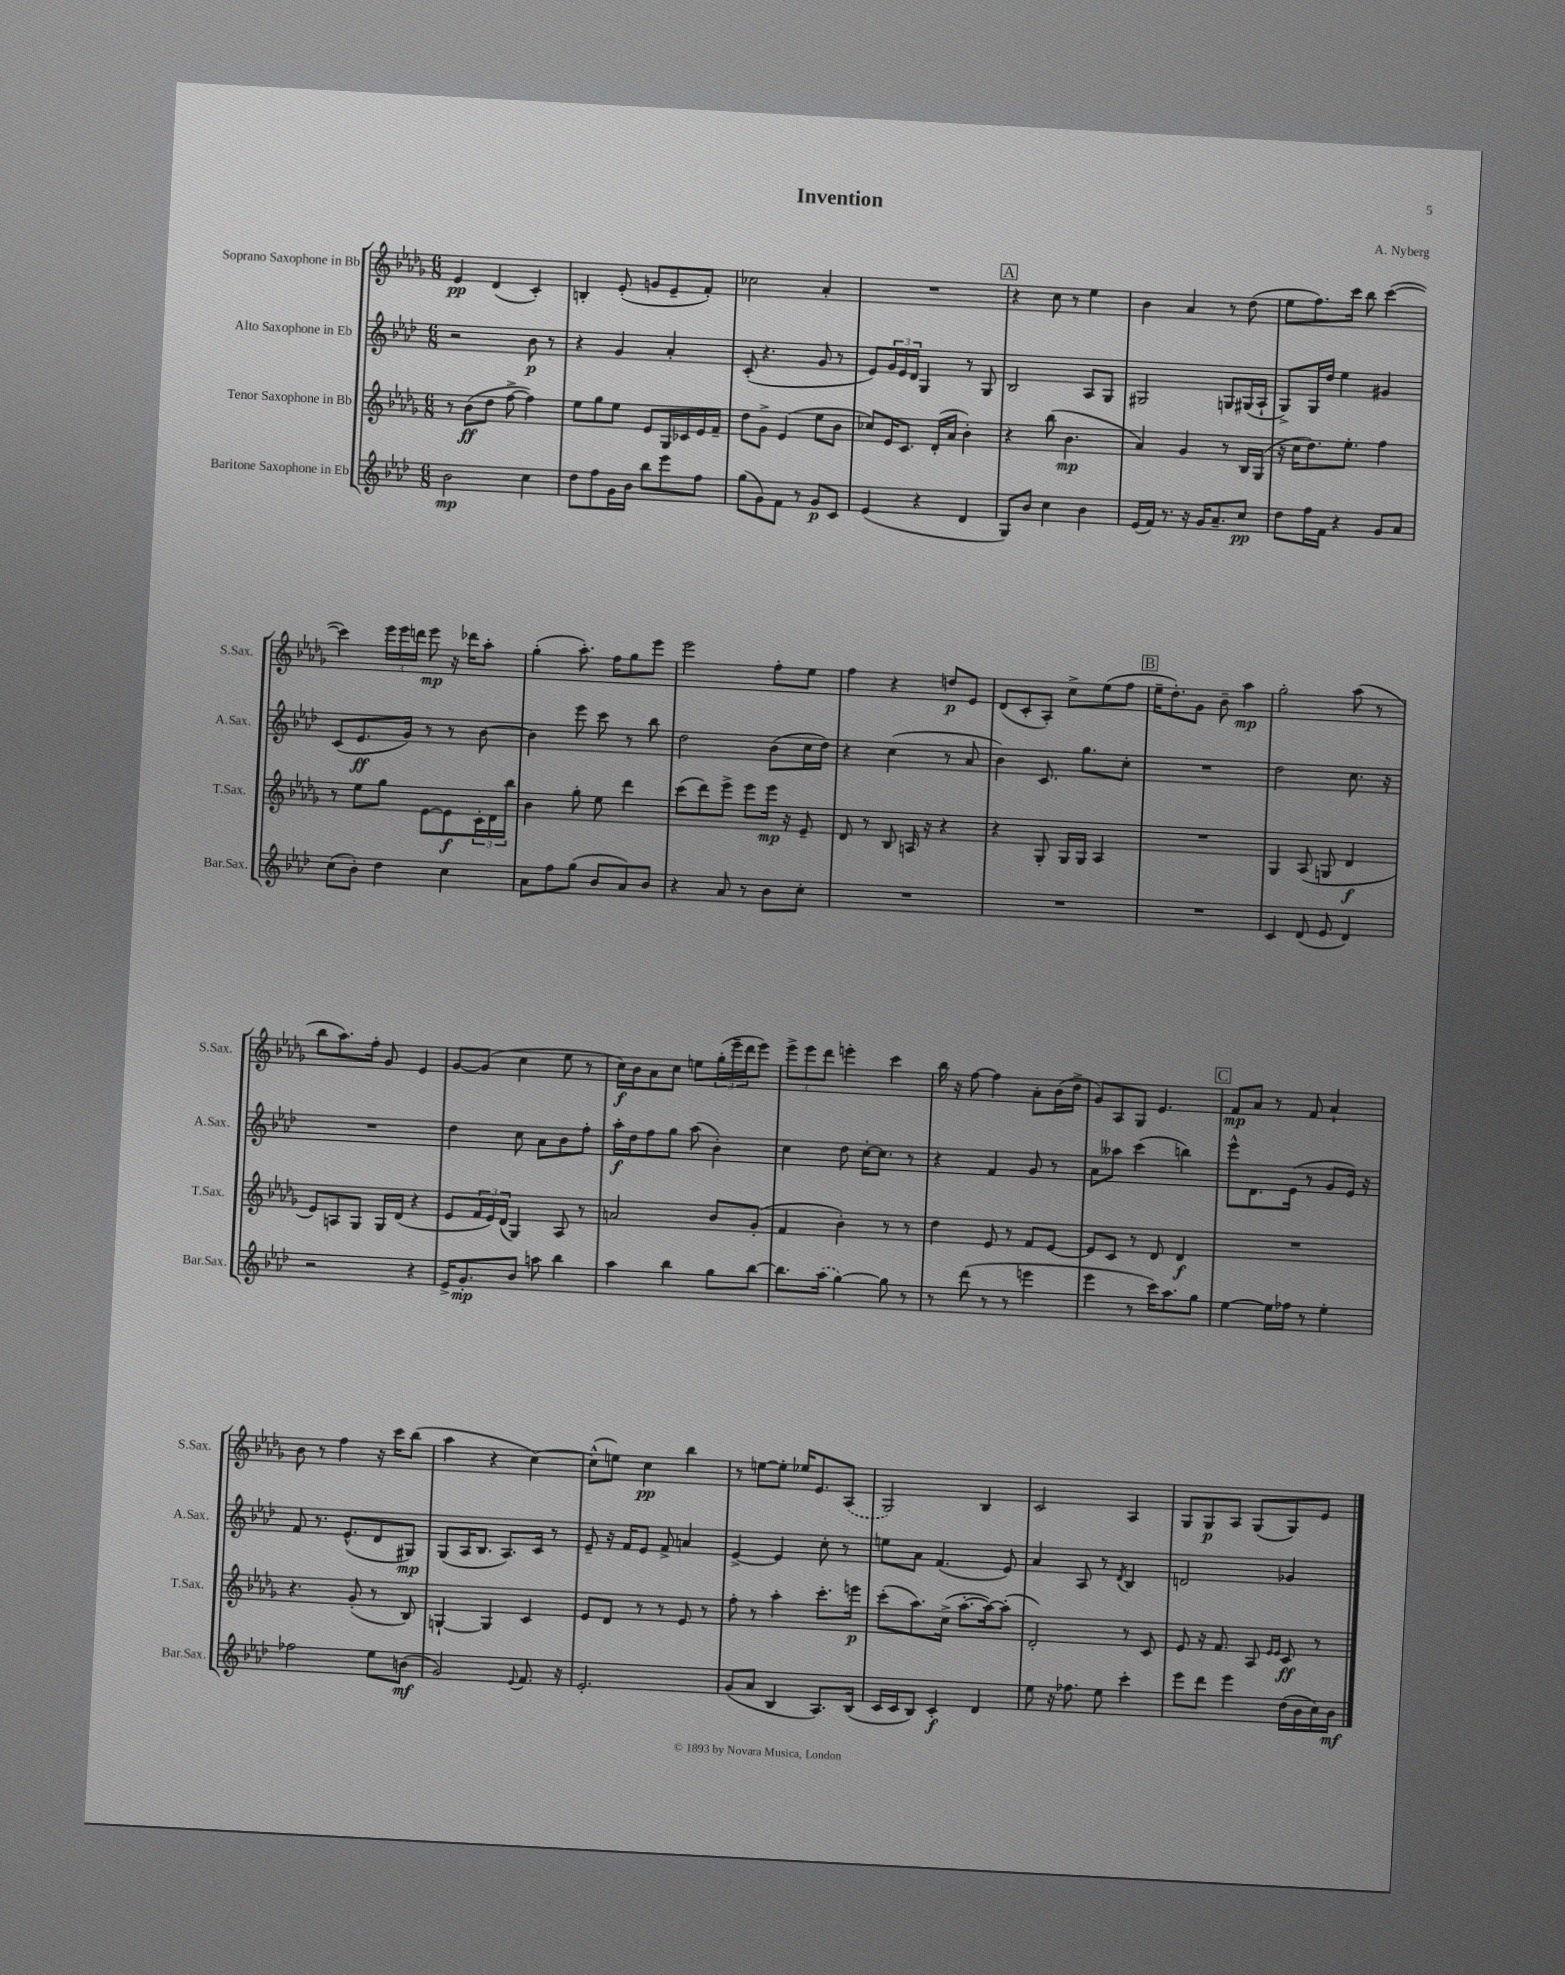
\header { title = "Invention" composer = "A. Nyberg" }
<<
\new StaffGroup <<
\new Staff = "s0" \with { instrumentName = "Soprano Saxophone in Bb" shortInstrumentName = "S.Sax." } {
    \clef treble \key des \major \numericTimeSignature \time 6/8
    ees'4\pp des'4( c'4-.) |
    b4-. ees'8-.( g'8 ees'8-- f'8-.) |
    ces''2 aes'4-. |
    R2. |
    \mark \markup { \box "A" } r4 c''8 r8 ees''4 |
    bes'4 aes'4 r8 des''8( |
    ees''8 f''8.) c'''16 bes''8 c'''4~( |
    c'''4) \tuplet 3/2 { ees'''16 ees'''16 d'''16 } ees'''8\mp r16 des'''16 aes''8-. |
    ges''4-.( aes''8.-.) f''16 ges''8 ees'''8 |
    ees'''2 f''8-. ees''8 |
    f''4 r4 d''8\p ees'8 |
    des'8( c'8-. aes8-.) c''8-> ees''8( f''8 |
    \mark \markup { \box "B" } ees''16-- des''8.-.) ges'8 bes'8-- aes''4\mp |
    ges''2-. aes''8( r8 |
    bes''8 aes''8.) f''16-. ges'8 ees'4 |
    ges'8~ ges'8( c''4 ees''8 r8 |
    c''16\f) bes'16 aes'8 c''8 e''8 \tuplet 3/2 { ges''16-.( ees'''16-- des'''16 } ees'''8) |
    \tuplet 3/2 { ees'''8-> ees'''8 des'''8 } e'''4-. c'''4 |
    bes''16 r16 f''8~ f''4 aes'8-. bes'16( des''16-> |
    ges'8) aes8 ges8 ees'4. |
    \mark \markup { \box "C" } f'8\mp aes'8 r8 f'8 aes'4-! |
    bes'8 r8 f''4 r16 c'''16 bes''8( |
    aes''4 r4 c''4~) |
    c''8-^( e''8) c''4\pp bes''4 |
    r8 e''8~ e''8-. ees''16 ees'8. \once \slurDashed aes8( |
    ges2) bes4 |
    c'2 aes4 |
    ges8 ges8\p aes8 ges8( ges8) ees'8 \bar "|." |
}
\new Staff = "s1" \with { instrumentName = "Alto Saxophone in Eb" shortInstrumentName = "A.Sax." } {
    \clef treble \key aes \major \numericTimeSignature \time 6/8
    r2 bes'8\p r8 |
    r4 g'4 aes'4-. |
    c'8-.( r4. g'8 r8 |
    ees'8) \tuplet 3/2 { g'16 ees'16 des'16 } g4 r8 g8 |
    \mark \markup { \box "A" } bes2 aes8 g8 |
    gis2 g8 gis16( aes16-! |
    g8->) g16 des''16 ees''4 gis'4 |
    c'8( ees'8.\ff g'16) r8 r8 bes'8~ |
    bes'4 ees'''8 c'''8 r8 bes''8 |
    des''2 bes'8( c''16 des''16) |
    r4 c''4( r8 aes'8 |
    bes'4) c'8. g''8. c''8-. |
    \mark \markup { \box "B" } R2. |
    des''2 c''8. r16 |
    R2. |
    des''4 c''8 aes'8 bes'8 f''8-. |
    aes''16-.\f des''16 f''8 g''8 aes''8( bes'4-.) |
    c''4 des''8 c''16~-. c''8. r8 |
    r4 f'4 g'8 r8 |
    aes'8 aeses''8 c'''4( b''4) |
    \mark \markup { \box "C" } ees'''8-^ des'8. ees'16( r8 g'8 ees'16) r16 |
    f'8 r8. ees'8.-^( des'8 gis8\mp) |
    g8( aes16 bes8. aes8.) c'16 r8 |
    ees'8-- r16 f'16 ees'8 f'8-> a'4 |
    ees'4~-> ees'4 c''8-. r8 |
    e''8 aes'8 f'4.( ees'8) |
    aes'4 aes8 r8 \acciaccatura { des'8 } bes4 |
    d'2 ges'4 \bar "|." |
}
\new Staff = "s2" \with { instrumentName = "Tenor Saxophone in Bb" shortInstrumentName = "T.Sax." } {
    \clef treble \key des \major \numericTimeSignature \time 6/8
    r8 bes'8\ff( des''8 f''8~-> f''4) |
    ees''8 ges''8 ees''8 ees'8 ges16 ces'16 ees'16 f'16-- |
    des''8 ges'8-> ees'4( ees''8 bes'8 |
    ces''8) ees'16 c'8. des'16-.( aes'16 bes'4-.) |
    \mark \markup { \box "A" } r4 bes''8( bes'4.\mp |
    aes'4) ges'4 r8 bes16 ges16( |
    r16 c''16 des''8.) ees''8.-. f''4 |
    r8 ees''8 ges''8 ees'8~ ees'8\f \tuplet 3/2 { c'16-. des'16 bes''16 } |
    bes'4 ges''8-. ees''8 des'''4 |
    c'''8( des'''8) ees'''8-> ees'''8 ees'''16\mp r16 ees'8-- |
    des'8 r8 bes8 a16 r16 r4 |
    r4 ges8-. ges16 ges16 aes4 |
    \mark \markup { \box "B" } R2. |
    ges4 aes8( g8 des'4\f |
    ees'8) a8 ges8 ges16 des'16( r4 |
    ees'8 \tuplet 3/2 { f'16 ees'16) des'16( } ges4) aes8 r8 |
    a'2 bes'8 ges'8-.( |
    f'4 bes'4-.) r8 r8 |
    des''4 ees'8 r8 f'8 ees'8~ |
    ees'8 c'8 r8 des'8 des'4\f |
    \mark \markup { \box "C" } R2. |
    r4. ges'8-.( r8 bes8) |
    g4~-! g4 c'4 |
    ees'8 des'8 r8 r8 ees'8 r8 |
    f''8-. r8 aes''4-. c'''8.-. e'''16\p |
    c'''8-.( aes''8.) c''16->( aes''8.~-. aes''16~) aes''8-.( |
    des'2-.) r8 c'8 |
    ees'8 r16 f'8. aes8 \grace { ees'16 ees'16 } c'8\ff r8 \bar "|." |
}
\new Staff = "s3" \with { instrumentName = "Baritone Saxophone in Eb" shortInstrumentName = "Bar.Sax." } {
    \clef treble \key aes \major \numericTimeSignature \time 6/8
    bes'2\mp c''4 |
    des''8 f''8 g'16 bes'16 bes''8 ees'''8 f''8 |
    g''8( g'8) f'8 r8 g'8\p c'8 |
    ees'4( r4 des'4 |
    \mark \markup { \box "A" } g8) bes'8 c''4 bes'4 |
    ees'16( f'16) r8. r16 g'16 aes'8.-- c''8\pp |
    des''8 f''16 f'16 r4 g'8 aes'8 |
    c''8( bes'8-.) des''4 c''4 |
    aes'8 f''8 g''8( bes'8 aes'8) bes'8 |
    r4 aes'8 r8 bes'8 c''8-. |
    R2. |
    R2. |
    \mark \markup { \box "B" } R2. |
    c'4 des'8( ees'8 des'4) |
    r2 r4 |
    ees'16-> g'8.-.\mp bes'8 a''8 bes''4 |
    aes''4 bes''4 g''8 bes''8~ |
    bes''8. \once \slurDashed aes''16( g''4~) g''8 r8 |
    r8 des'''8( r8 r8 e'''4 |
    ees'''4 r8 c'''16) aes''8. g''8 |
    \mark \markup { \box "C" } ees''4~ ees''16 fes''16 r8 ees''4-. |
    fes''2 ees''8 b'8\mf( |
    g'2) \appoggiatura { ees'8 } f'8. r16 |
    ees'2.-. |
    g'8( aes'8 bes4 aes8.) bes16( |
    c'16 c'16 bes8) c'4-.\f des'4 |
    ees''8 r16 fes''8. ees''8 c'''4-. |
    ees'''8 des'''8 ees'''4 des''16( bes'16 c''16) bes'16\mf \bar "|." |
}
>>
>>
\layout { \context { \Score \remove "Bar_number_engraver" } }
